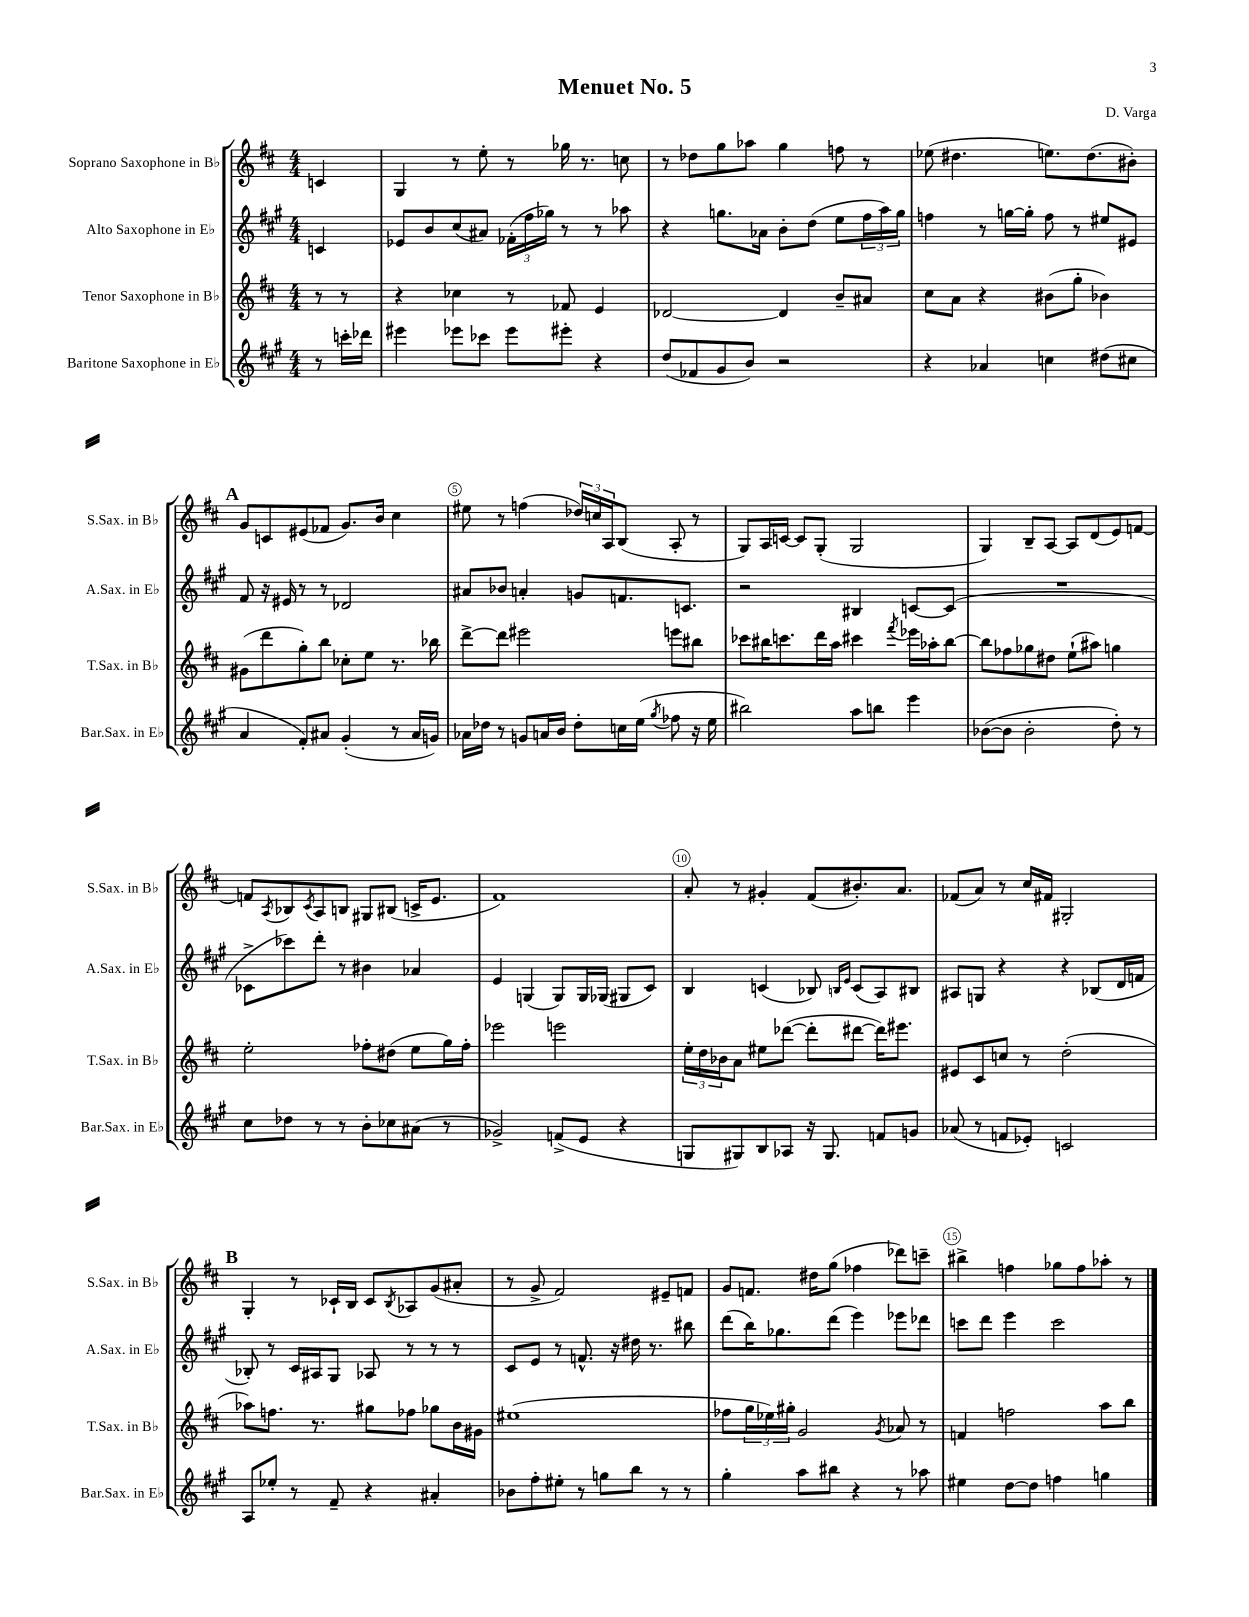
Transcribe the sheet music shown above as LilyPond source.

\header { title = "Menuet No. 5" composer = "D. Varga" }
<<
\new StaffGroup <<
\new Staff = "s0" \with { instrumentName = "Soprano Saxophone in Bb" shortInstrumentName = "S.Sax. in Bb" } {
    \clef treble \key d \major \numericTimeSignature \time 4/4 \partial 4
    c'4 |
    g4 r8 e''8-. r8 ges''16 r8. c''8 |
    r8 des''8 g''8 aes''8 g''4 f''8 r8 |
    ees''8( dis''4. e''8.) dis''8.( bis'8-.) |
    \mark \markup { \bold "A" } g'8 c'8 eis'8( fes'8 g'8.) b'16 cis''4 |
    eis''8 r8 f''4( \tuplet 3/2 { des''16) c''16 a16 } b8( a8-. r8 |
    g8) a16 c'16~ c'8 g8-.( g2 |
    g4) b8-- a8~ a8 d'8( e'8) f'8~ |
    f'8 \acciaccatura { a8 } bes8 \acciaccatura { cis'8 } a8 b8 gis8 bis8( c'16-> e'8. |
    fis'1) |
    a'8-. r8 gis'4-. fis'8( bis'8.-.) a'8. |
    fes'8( a'8) r8 cis''16 fis'16 gis2-. |
    \mark \markup { \bold "B" } g4-. r8 ces'16-! b16 ces'8 \acciaccatura { b8 } aes8 g'8( ais'8-. |
    r8 g'8-> fis'2) eis'8-- f'8 |
    g'8 f'8. dis''16 g''8( fes''4 des'''8) c'''8-- |
    bis''4-> f''4 ges''8 f''8 aes''8-. r8 \bar "|." |
}
\new Staff = "s1" \with { instrumentName = "Alto Saxophone in Eb" shortInstrumentName = "A.Sax. in Eb" } {
    \clef treble \key a \major \numericTimeSignature \time 4/4 \partial 4
    c'4 |
    ees'8 b'8 cis''8( ais'8) \tuplet 3/2 { fes'16-.( fis''16 ges''16) } r8 r8 aes''8 |
    r4 g''8. aes'16 b'8-. d''8( e''8 \tuplet 3/2 { fis''16 a''16) g''16 } |
    f''4 r8 g''16~ g''16-. f''8 r8 eis''8 eis'8 |
    \mark \markup { \bold "A" } fis'8 r16 eis'16 r8 r8 des'2 |
    ais'8 bes'8 a'4-. g'8 f'8. c'8. |
    r2 bis4 c'8~ c'8( |
    R1 |
    ces'8-> ces'''8) d'''8-. r8 bis'4 aes'4 |
    e'4 g4( g8) g16 ges16( gis8 cis'8) |
    b4 c'4( bes8) \grace { b16 e'16 } c'8( a8) bis8 |
    ais8 g8 r4 r4 bes8( d'16 f'16 |
    \mark \markup { \bold "B" } bes8-.) r8 cis'16 ais16 gis8 aes8 r8 r8 r8 |
    cis'8 e'8 r8 f'8.-^ r16 dis''16 r8. bis''8 |
    d'''8( b''16) ges''8. d'''8( e'''4) ees'''8 des'''8 |
    c'''8 d'''8 e'''4 c'''2 \bar "|." |
}
\new Staff = "s2" \with { instrumentName = "Tenor Saxophone in Bb" shortInstrumentName = "T.Sax. in Bb" } {
    \clef treble \key d \major \numericTimeSignature \time 4/4 \partial 4
    r8 r8 |
    r4 ces''4 r8 fes'8 e'4 |
    des'2~ des'4 b'8-- ais'8 |
    cis''8 a'8 r4 bis'8( g''8-. bes'4) |
    \mark \markup { \bold "A" } gis'8( d'''8 g''8-.) b''8 ces''8-. e''8 r8. bes''16 |
    d'''8~-> d'''8 eis'''2 e'''8 bis''8 |
    ces'''8 bis''16 c'''8. d'''16 a''16 cis'''4 \acciaccatura { fis'''8 } ees'''16 aes''16-. bis''8~ |
    bis''8 fes''8 ges''8 dis''8 e''8-!( ais''8) g''4 |
    e''2-. fes''8-. dis''8( e''8 g''16) fes''16-. |
    ees'''2 e'''2 |
    \tuplet 3/2 { e''16-. d''16 bes'16 } a'8 eis''8 des'''8~( des'''8-. dis'''8~ dis'''16) eis'''8. |
    eis'8 cis'8 c''8 r8 d''2-.( |
    \mark \markup { \bold "B" } aes''8) f''8. r8. gis''8 fes''8 ges''8 b'16 gis'16 |
    eis''1( |
    fes''8 \tuplet 3/2 { g''16 ees''16) gis''16-. } g'2 \acciaccatura { g'8 } aes'8 r8 |
    f'4 f''2 a''8 b''8 \bar "|." |
}
\new Staff = "s3" \with { instrumentName = "Baritone Saxophone in Eb" shortInstrumentName = "Bar.Sax. in Eb" } {
    \clef treble \key a \major \numericTimeSignature \time 4/4 \partial 4
    r8 c'''16-. des'''16 |
    eis'''4 ees'''8 ces'''8 ees'''8 eis'''8-. r4 |
    d''8( fes'8 gis'8 b'8) r2 |
    r4 aes'4 c''4 dis''8( cis''8 |
    \mark \markup { \bold "A" } a'4 fis'8-.) ais'8 gis'4-.( r8 ais'16 g'16) |
    aes'16 des''16 r8 g'8 a'16 b'16 des''8-. c''16 e''16( \acciaccatura { gis''8 } fes''8 r16 e''16 |
    bis''2) a''8 b''8 e'''4 |
    bes'8~( bes'8 bes'2-. d''8-.) r8 |
    cis''8 des''8 r8 r8 b'8-. ces''8 ais'8( r8 |
    ges'2->) f'8->( e'8 r4 |
    g8 gis8) b8 aes8 r16 gis8. f'8 g'8 |
    aes'8( r8 f'8 ees'8-.) c'2 |
    \mark \markup { \bold "B" } a8 ees''8-. r8 fis'8-- r4 ais'4-. |
    bes'8 fis''8-. eis''8-. r8 g''8 b''8 r8 r8 |
    gis''4-. a''8 bis''8 r4 r8 aes''8 |
    eis''4 d''8~ d''8 f''4 g''4 \bar "|." |
}
>>
>>
\layout { \context { \Score \override BarNumber.break-visibility = ##(#f #t #t) barNumberVisibility = #(every-nth-bar-number-visible 5) \override BarNumber.stencil = #(make-stencil-circler 0.1 0.3 ly:text-interface::print) } }
